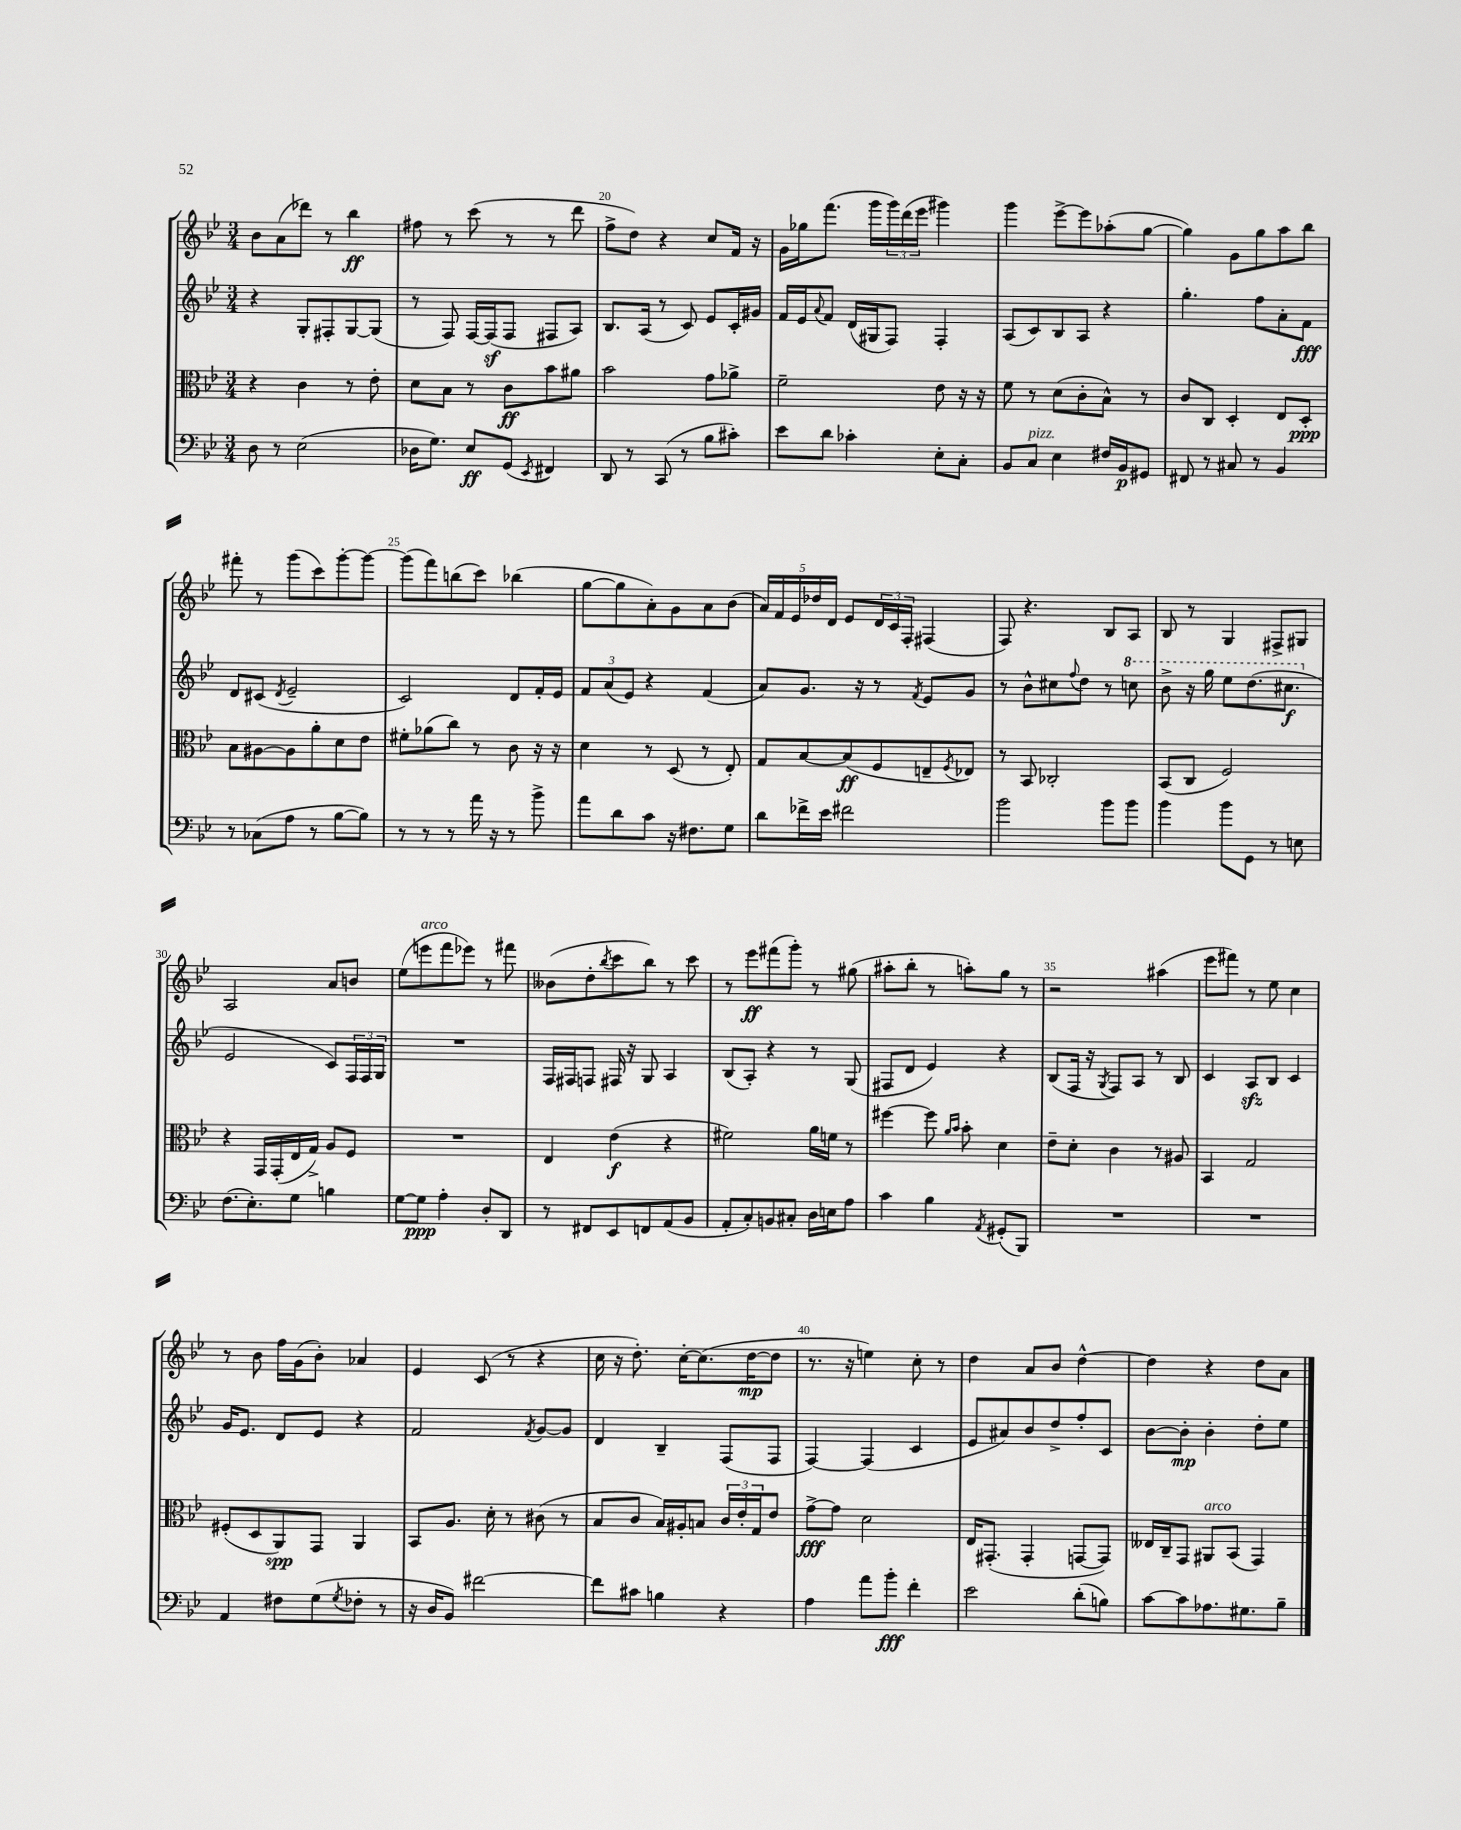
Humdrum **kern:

**kern	**dynam	**kern	**dynam	**kern	**dynam	**kern	**dynam
*part4	*part4	*part3	*part3	*part2	*part2	*part1	*part1
*staff4	*staff4	*staff3	*staff3	*staff2	*staff2	*staff1	*staff1
*clefF4	*	*clefC3	*	*clefG2	*	*clefG2	*
*k[b-e-]	*	*k[b-e-]	*	*k[b-e-]	*	*k[b-e-]	*
*M3/4	*	*M3/4	*	*M3/4	*	*M3/4	*
=18	=18	=18	=18	=18	=18	=18	=18
8D\	.	4r	.	4r	.	8b-\L	.
8r	.	.	.	.	.	(8a\	.
(2E-\	.	4c\	.	8G'/L	.	8ddd-X\J)	.
.	.	.	.	8F#X'/	.	8r	.
.	.	8r	.	[8G/	.	4bb-\	ff
.	.	8e-'\	.	(8G/J]	.	.	.
=19	=19	=19	=19	=19	=19	=19	=19
16D-X\KL	.	8d\L	.	8r	.	8ff#X\	.
8.G\J)	.	.	.	.	.	.	.
.	.	8B-\J	.	8F/)	.	8r	.
8E-/L	ff	8r	.	[16F/LL	.	(8ccc\	.
.	.	.	.	(16Fz/J]	.	.	.
(8GG/J	.	8c\L	ff	8F/J	.	8r	.
8qEE-/	.	.	.	.	.	.	.
4FF#X/)	.	8b-\	.	8F#X/L	.	8r	.
.	.	8a#X\J	.	8A/J)	.	8ddd\	.
=20	=20	=20	=20	=20	=20	=20	=20
8DD/	.	2b-\	.	8.B-/L	.	8ff^\L	.
8r	.	.	.	.	.	8dd\J)	.
.	.	.	.	(16A/Jk	.	.	.
(8CC/	.	.	.	8r	.	4r	.
8r	.	.	.	8c/)	.	.	.
8B-\L	.	8g\L	.	8e-/L	.	8cc/L	.
8c#X'\J)	.	8a-X^\J	.	16c'/L	.	16f/Jk	.
.	.	.	.	16g#X/JJ	.	16r	.
=21	=21	=21	=21	=21	=21	=21	=21
8e-\L	.	2f~\	.	16f/LL	.	16g\LL	.
.	.	.	.	16e-/J	.	16gg-X\J	.
.	.	.	.	8qqa/	.	.	.
8d\J	.	.	.	8f/J	.	(8.fff\J	.
4c-X'\	.	.	.	(16d/LL	.	.	.
.	.	.	.	16G#X/J	.	16ggg\LL	.
.	.	.	.	8F/J)	.	24ggg\)	.
.	.	.	.	.	.	(24ddd\	.
.	.	.	.	.	.	24eee-\JJ	.
8E-'\L	.	8e-\	.	4F'/	.	4ggg#X\)	.
8C'\J	.	16r	.	.	.	.	.
.	.	16r	.	.	.	.	.
=22	=22	=22	=22	=22	=22	=22	=22
8BB-/L	.	8f\	.	(8A/L	.	4ggg\	.
!LO:TX:a:i:t=pizz.	!	!	!	!	!	!	!
8C/J	.	8r	.	8c/)	.	.	.
4E-\	.	(8d\L	.	8B-/	.	[8eee-^\L	.
.	.	8c'\	.	8A/J	.	8eee-\]	.
16F#X/LL	.	8B-^^\J)	.	4r	.	(8aa-X'\	.
16BB-/J	p	.	.	.	.	.	.
8GG#X/J	.	8r	.	.	.	[8gg\J	.
=23	=23	=23	=23	=23	=23	=23	=23
8FF#X/	.	8c/L	.	4.gg'\	.	4gg\])	.
8r	.	8C/J	.	.	.	.	.
8C#X/	.	4D'/	.	.	.	8g\L	.
8r	.	.	.	8ff\L	.	8gg\	.
4BB-/	.	8E-/L	.	8a'\	.	8aa\	.
.	.	8D'/J	ppp	8f\J	fff	8bb-\J	.
!!LO:LB:g=z
=24	=24	=24	=24	=24	=24	=24	=24
8r	.	8B-\L	.	8d/L	.	8fff#X'\	.
(8C-X\L	.	[8A#X\	.	(8c#X/J	.	8r	.
.	.	.	.	8qd/	.	.	.
8A\J	.	8A#\]	.	2e-~/	.	(8ggg\L	.
8r	.	8a'\	.	.	.	8ccc\)	.
[8B-\L	.	8d\	.	.	.	[8ggg'\	.
8B-\J])	.	8e-\J	.	.	.	8ggg\J_	.
=25	=25	=25	=25	=25	=25	=25	=25
8r	.	8f#X'\L	.	2c/)	.	(8ggg\L]	.
8r	.	(8a-X\	.	.	.	8fff\)	.
8r	.	8cc\J)	.	.	.	(8bbn\	.
16a\	.	8r	.	.	.	8ccc\J)	.
16r	.	.	.	.	.	.	.
8r	.	8c\	.	8d/L	.	(4bb-X\	.
8b-^\	.	16r	.	16f'/L	.	.	.
.	.	16r	.	16e-/JJ	.	.	.
=26	=26	=26	=26	=26	=26	=26	=26
8a\L	.	4d\	.	12f/L	.	[8gg\L	.
.	.	.	.	(12a/	.	.	.
8d\	.	.	.	.	.	8gg\]	.
.	.	.	.	12e-/J)	.	.	.
8c\J	.	8r	.	4r	.	8a'\)	.
16r	.	(8D/	.	.	.	8g\	.
8.F#X\L	.	.	.	.	.	.	.
.	.	8r	.	(4f/	.	8a\	.
8G\J	.	8E-'/)	.	.	.	(8b-\J	.
=27	=27	=27	=27	=27	=27	=27	=27
8d\L	.	8G/L	.	8a/L)	.	20a/LL)	.
.	.	.	.	.	.	20f/	.
.	.	.	.	.	.	20e-/	.
16f-X^\L	.	[8B-/	.	8.g/J	.	.	.
.	.	.	.	.	.	20dd-X/	.
16e-\JJ	.	.	.	.	.	.	.
.	.	.	.	.	.	20d/JJ	.
2f#X\	.	(8B-/]	ff	.	.	8e-/L	.
.	.	.	.	16r	.	.	.
.	.	8F/	.	8r	.	24d/L	.
.	.	.	.	.	.	24c/	.
.	.	.	.	.	.	24F'/JJ	.
.	.	.	.	8qf/	.	.	.
.	.	8En~/	.	8e-/L	.	(4F#X/	.
.	.	8qF/	.	.	.	.	.
.	.	8E-X/J)	.	8g/J	.	.	.
=28	=28	=28	=28	=28	=28	=28	=28
2b-\	.	8r	.	8r	.	8F/)	.
.	.	8BB-/	.	8b-^^\L	.	4.r	.
.	.	2C-X'/	.	8cc#X\	.	.	.
.	.	.	.	8qqff/	.	.	.
.	.	.	.	8dd\J	.	.	.
8b-\L	.	.	.	8r	.	8B-/L	.
*	*	*	*	*8va	*	*	*
8b-\J	.	.	.	8cccn\	.	8A/J	.
=29	=29	=29	=29	=29	=29	=29	=29
4b-\	.	(8BB-/L	.	8bb-^\	.	8B-/	.
.	.	8C/J	.	16r	.	8r	.
.	.	.	.	16ggg\	.	.	.
8b-\L	.	2F/)	.	8eee-\L	.	4G/	.
8GG\J	.	.	.	(8.ddd\	.	.	.
8r	.	.	.	.	.	8F#X^/L	.
.	.	.	.	8.ccc#X\J	f	.	.
8En\	.	.	.	.	.	8G#X/J	.
!!LO:LB:g=z
=30	=30	=30	=30	=30	=30	=30	=30
*	*	*	*	*X8va	*	*	*
(8.F\L	.	4r	.	2e-/	.	2A/	.
8.E-'\)	.	.	.	.	.	.	.
.	.	16GG/LL	.	.	.	.	.
.	.	(16GG'/	.	.	.	.	.
8G\J	.	16E-/	.	.	.	.	.
.	.	16G^/JJ)	.	.	.	.	.
4Bn\	.	8A/L	.	8c/L)	.	8a/L	.
.	.	8F/J	.	24F/L	.	8bn/J	.
.	.	.	.	24F/	.	.	.
.	.	.	.	24G/JJ	.	.	.
=31	=31	=31	=31	=31	=31	=31	=31
[8G\L	.	2.r	.	2.r	.	(8ee-\L	.
!	!	!	!	!	!	!LO:TX:a:i:t=arco	!
8G\J]	ppp	.	.	.	.	8eeen\	.
4A'\	.	.	.	.	.	8fff\	.
.	.	.	.	.	.	8eee-X\J)	.
8D'/L	.	.	.	.	.	8r	.
8DD/J	.	.	.	.	.	8fff#X\	.
=32	=32	=32	=32	=32	=32	=32	=32
8r	.	4E-/	.	16F/LL	.	(8b--X\L	.
.	.	.	.	16F#X/J	.	.	.
8FF#X/L	.	.	.	8Fn/J	.	8dd'\	.
.	.	.	.	.	.	8qbb-/	.
8EE-/	.	(4e-\	f	16F#X/	.	8ccc\	.
.	.	.	.	16r	.	.	.
8FFn/	.	.	.	8G/	.	8bb-\J)	.
(8AA/	.	4r	.	4A/	.	8r	.
8BB-/J	.	.	.	.	.	8ccc\	.
=33	=33	=33	=33	=33	=33	=33	=33
8AA'/L	.	2f#X\)	.	(8B-/L	.	8r	.
8C'/)	.	.	.	8A'/J)	.	8eee-\L	ff
8BBn/	.	.	.	4r	.	(8fff#X\	.
8C#X'/J	.	.	.	.	.	8ggg'\J)	.
16D\LL	.	16a\LL	.	8r	.	8r	.
16En\J	.	16fn\JJ	.	.	.	.	.
8A\J	.	8r	.	(8G/	.	(8gg#X\	.
=34	=34	=34	=34	=34	=34	=34	=34
4c\	.	[4ff#X\	.	8F#X/L	.	8aa#X'\L	.
.	.	.	.	8d/J	.	8bb-'\J	.
4B-\	.	8ff#\]	.	4e-/)	.	8r	.
.	.	16qqa/LL	.	.	.	.	.
.	.	16qqb-/JJ	.	.	.	.	.
.	.	8b-'\	.	.	.	8aan'\L)	.
8qAA/	.	.	.	.	.	.	.
(8GG#X'/L	.	4d\	.	4r	.	8gg\J	.
8BBB-/J)	.	.	.	.	.	8r	.
=35	=35	=35	=35	=35	=35	=35	=35
2.r	.	8e-~\L	.	(8B-/L	.	2r	.
.	.	8d'\J	.	16F/Jk	.	.	.
.	.	.	.	16r	.	.	.
.	.	.	.	8qG/	.	.	.
.	.	4c\	.	8F/L)	.	.	.
.	.	.	.	8A/J	.	.	.
.	.	8r	.	8r	.	(4aa#X\	.
.	.	8A#X/	.	8B-/	.	.	.
=36	=36	=36	=36	=36	=36	=36	=36
2.r	.	4BB-/	.	4c/	.	8eee-\L	.
.	.	.	.	.	.	8fff#X\J)	.
.	.	2G/	.	8Azz/L	.	8r	.
.	.	.	.	8B-/J	.	8ee-\	.
.	.	.	.	4c/	.	4cc\	.
!!LO:LB:g=z
=37	=37	=37	=37	=37	=37	=37	=37
4AA/	.	(8F#X'/L	.	16g/KL	.	8r	.
.	.	.	.	8.e-/J	.	.	.
.	.	8D/	.	.	.	8b-\	.
8F#X\L	.	8AA/)	spp	8d/L	.	16ff\LL	.
.	.	.	.	.	.	(16g\J	.
(8G\	.	8GG/J	.	8e-/J	.	8b-'\J)	.
8qG/	.	.	.	.	.	.	.
8F-X'\J	.	4AA/	.	4r	.	4a-X/	.
8r	.	.	.	.	.	.	.
=38	=38	=38	=38	=38	=38	=38	=38
16r	.	8BB-/L	.	2f/	.	4e-/	.
16D/KL	.	.	.	.	.	.	.
8BB-/J)	.	8.A/J	.	.	.	.	.
[2f#X\	.	.	.	.	.	(8c/	.
.	.	16d'\	.	.	.	.	.
.	.	8r	.	.	.	8r	.
.	.	.	.	8qf/	.	.	.
.	.	(8c#X\	.	[8g/L	.	4r	.
.	.	8r	.	8g/J]	.	.	.
=39	=39	=39	=39	=39	=39	=39	=39
8f#\L]	.	8B-/L	.	4d/	.	16cc\	.
.	.	.	.	.	.	16r	.
8c#X\J	.	8c/J	.	.	.	8.dd'\)	.
4Bn\	.	16B-/LL)	.	4B-~/	.	.	.
.	.	16A#X'/J	.	.	.	[16cc'\KL	.
.	.	8Bn/J	.	.	.	(8.cc\]	.
4r	.	24c/LL	.	(8F/L	.	.	.
.	.	24e-'/	.	.	.	.	.
.	.	.	.	.	.	[16dd\K	mp
.	.	24G/J	.	.	.	.	.
.	.	8e-/J	.	8F/J	.	8dd\J]	.
=40	=40	=40	=40	=40	=40	=40	=40
4A\	.	[8g^\L	fff	[4F/)	.	8.r	.
.	.	8g\J]	.	.	.	.	.
.	.	.	.	.	.	16r	.
8a\L	.	2d\	.	(4F/]	.	4een\)	.
8b-'\J	fff	.	.	.	.	.	.
4f'\	.	.	.	4c/	.	8cc'\	.
.	.	.	.	.	.	8r	.
=41	=41	=41	=41	=41	=41	=41	=41
2e-\	.	16E-/KL	.	8e-/L	.	4dd\	.
.	.	(8.GG#X'/J	.	.	.	.	.
.	.	.	.	8a#X/)	.	.	.
.	.	4GG#'/	.	8b-/	.	8a/L	.
.	.	.	.	8dd^/	.	8b-/J	.
(8d'\L	.	[8GGn/L	.	8ff'/	.	[4dd^^\	.
8Bn\J)	.	8GG/J])	.	8c/J	.	.	.
=42	=42	=42	=42	=42	=42	=42	=42
[8c\L	.	16E--X/LL	.	[8b-\L	.	4dd\]	.
.	.	16C~/J	.	.	.	.	.
8c\]	.	8GG/J	.	8b-'\J]	mp	.	.
!	!	!LO:TX:a:i:t=arco	!	!	!	!	!
8.A-X\	.	8AA#X/L	.	4b-'\	.	4r	.
.	.	(8BB-/J	.	.	.	.	.
8.G#X\	.	.	.	.	.	.	.
.	.	4GG/)	.	8dd'\L	.	8dd\L	.
8B-~\J	.	.	.	8ee-\J	.	8a\J	.
==	==	==	==	==	==	==	==
*-	*-	*-	*-	*-	*-	*-	*-
